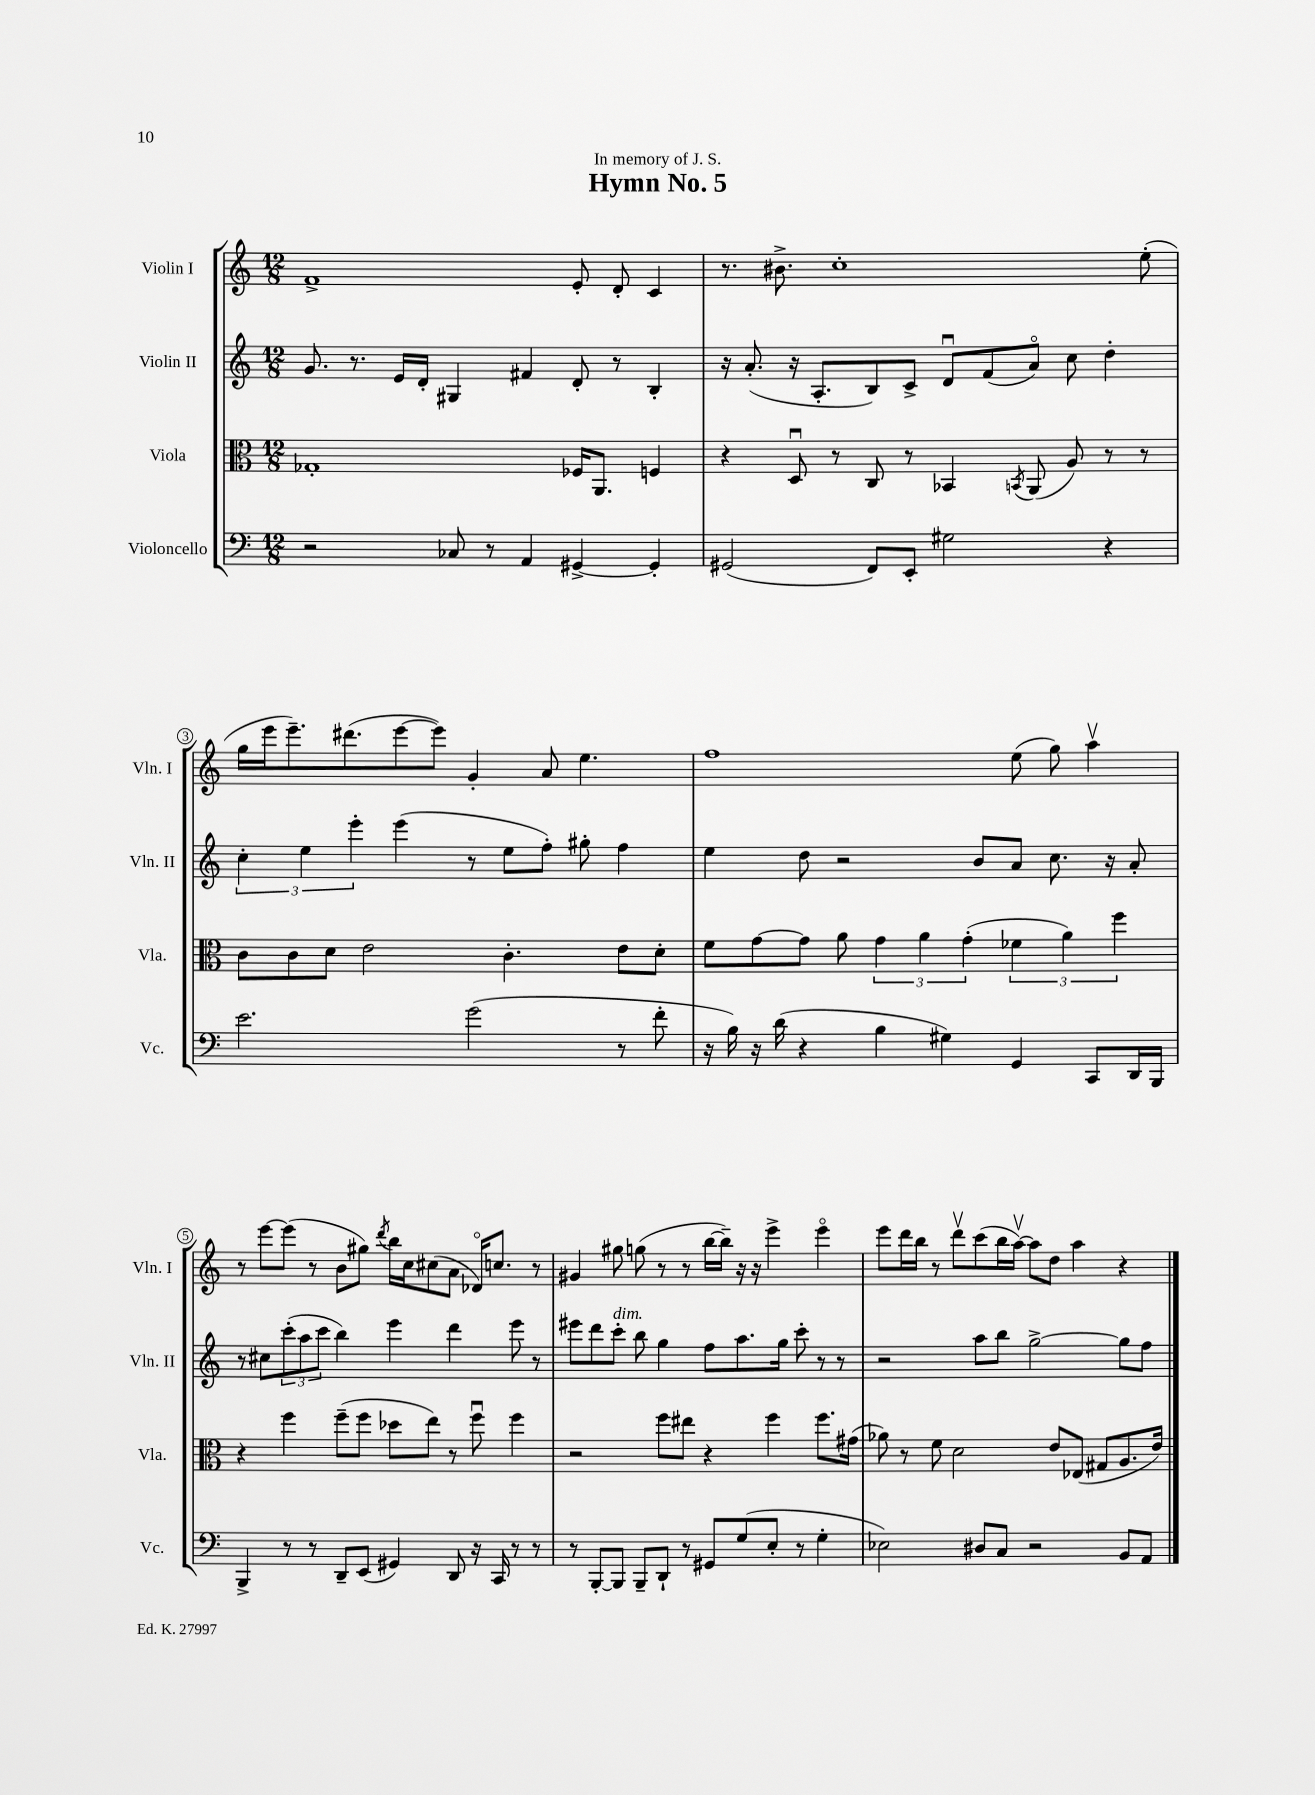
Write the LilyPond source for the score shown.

\header { title = "Hymn No. 5" dedication = "In memory of J. S." }
<<
\new StaffGroup <<
\new Staff = "s0" \with { instrumentName = "Violin I" shortInstrumentName = "Vln. I" } {
    \clef treble \key c \major \numericTimeSignature \time 12/8
    f'1-> e'8-. d'8-. c'4 |
    r8. bis'8.-> c''1-. e''8-.( |
    g''16 e'''16 e'''8.--) dis'''8.( e'''8~ e'''8) g'4-. a'8 e''4. |
    f''1 e''8( g''8) a''4\upbow |
    r8 e'''8~ e'''8( r8 b'8 gis''8) \acciaccatura { d'''8 } b''16 c''16 cis''8( a'8 des'16\flageolet) c''8. r8 |
    gis'4 gis''8 g''8( r8 r8 b''16~ b''16--) r16 r16 e'''4-> e'''4\flageolet |
    e'''8 d'''16 b''16 r8 d'''8\upbow c'''8( b''16 a''16~\upbow) a''8 d''8 a''4 r4 \bar "|." |
}
\new Staff = "s1" \with { instrumentName = "Violin II" shortInstrumentName = "Vln. II" } {
    \clef treble \key c \major \numericTimeSignature \time 12/8
    g'8. r8. e'16 d'16-. gis4 fis'4 d'8-. r8 b4-. |
    r16 a'8.-.( r16 a8.-. b8) c'8-> d'8\downbow f'8( a'8\flageolet) c''8 d''4-. |
    \tuplet 3/2 { c''4-. e''4 e'''4-. } e'''4( r8 e''8 f''8-.) gis''8-. f''4 |
    e''4 d''8 r2 b'8 a'8 c''8. r16 a'8-. |
    r8 cis''8 \tuplet 3/2 { c'''8-.( a''8 c'''8 } b''4) e'''4 d'''4 e'''8 r8 |
    eis'''8 d'''8 c'''8-.^\markup { \italic "dim." } b''8 g''4 f''8 a''8. g''16 c'''8-. r8 r8 |
    r2 a''8 b''8 g''2~-> g''8 f''8 \bar "|." |
}
\new Staff = "s2" \with { instrumentName = "Viola" shortInstrumentName = "Vla." } {
    \clef alto \key c \major \numericTimeSignature \time 12/8
    ges1-. fes16 a,8. f4 |
    r4 d8\downbow r8 c8 r8 bes,4 \acciaccatura { b,8 } a,8( a8) r8 r8 |
    c'8 c'8 d'8 e'2 c'4.-. e'8 d'8-. |
    f'8 g'8~ g'8 a'8 \tuplet 3/2 { g'4 a'4 g'4-.( } \tuplet 3/2 { fes'4 a'4) f''4 } |
    r4 f''4 f''8--( f''8 des''8 e''8) r8 f''8\downbow f''4 |
    r2 f''8 eis''8 r4 f''4 f''8. gis'16( |
    aes'8) r8 f'8 d'2 e'8 ees8( gis8 a8. e'16) \bar "|." |
}
\new Staff = "s3" \with { instrumentName = "Violoncello" shortInstrumentName = "Vc." } {
    \clef bass \key c \major \numericTimeSignature \time 12/8
    r2 ces8 r8 a,4 gis,4~-> gis,4-. |
    gis,2( f,8) e,8-. gis2 r4 |
    e'2. g'2( r8 f'8-. |
    r16 b16) r16 d'16( r4 b4 gis4) g,4 c,8 d,16 b,,16 |
    b,,4-> r8 r8 d,8-- e,8( gis,4) d,8 r16 c,16 r8 r8 |
    r8 b,,8~-. b,,8 b,,8-- d,8-! r8 gis,8 g8( e8-. r8 g4-. |
    ees2) dis8 c8 r2 b,8 a,8 \bar "|." |
}
>>
>>
\layout { \context { \Score \override BarNumber.stencil = #(make-stencil-circler 0.1 0.3 ly:text-interface::print) } }
